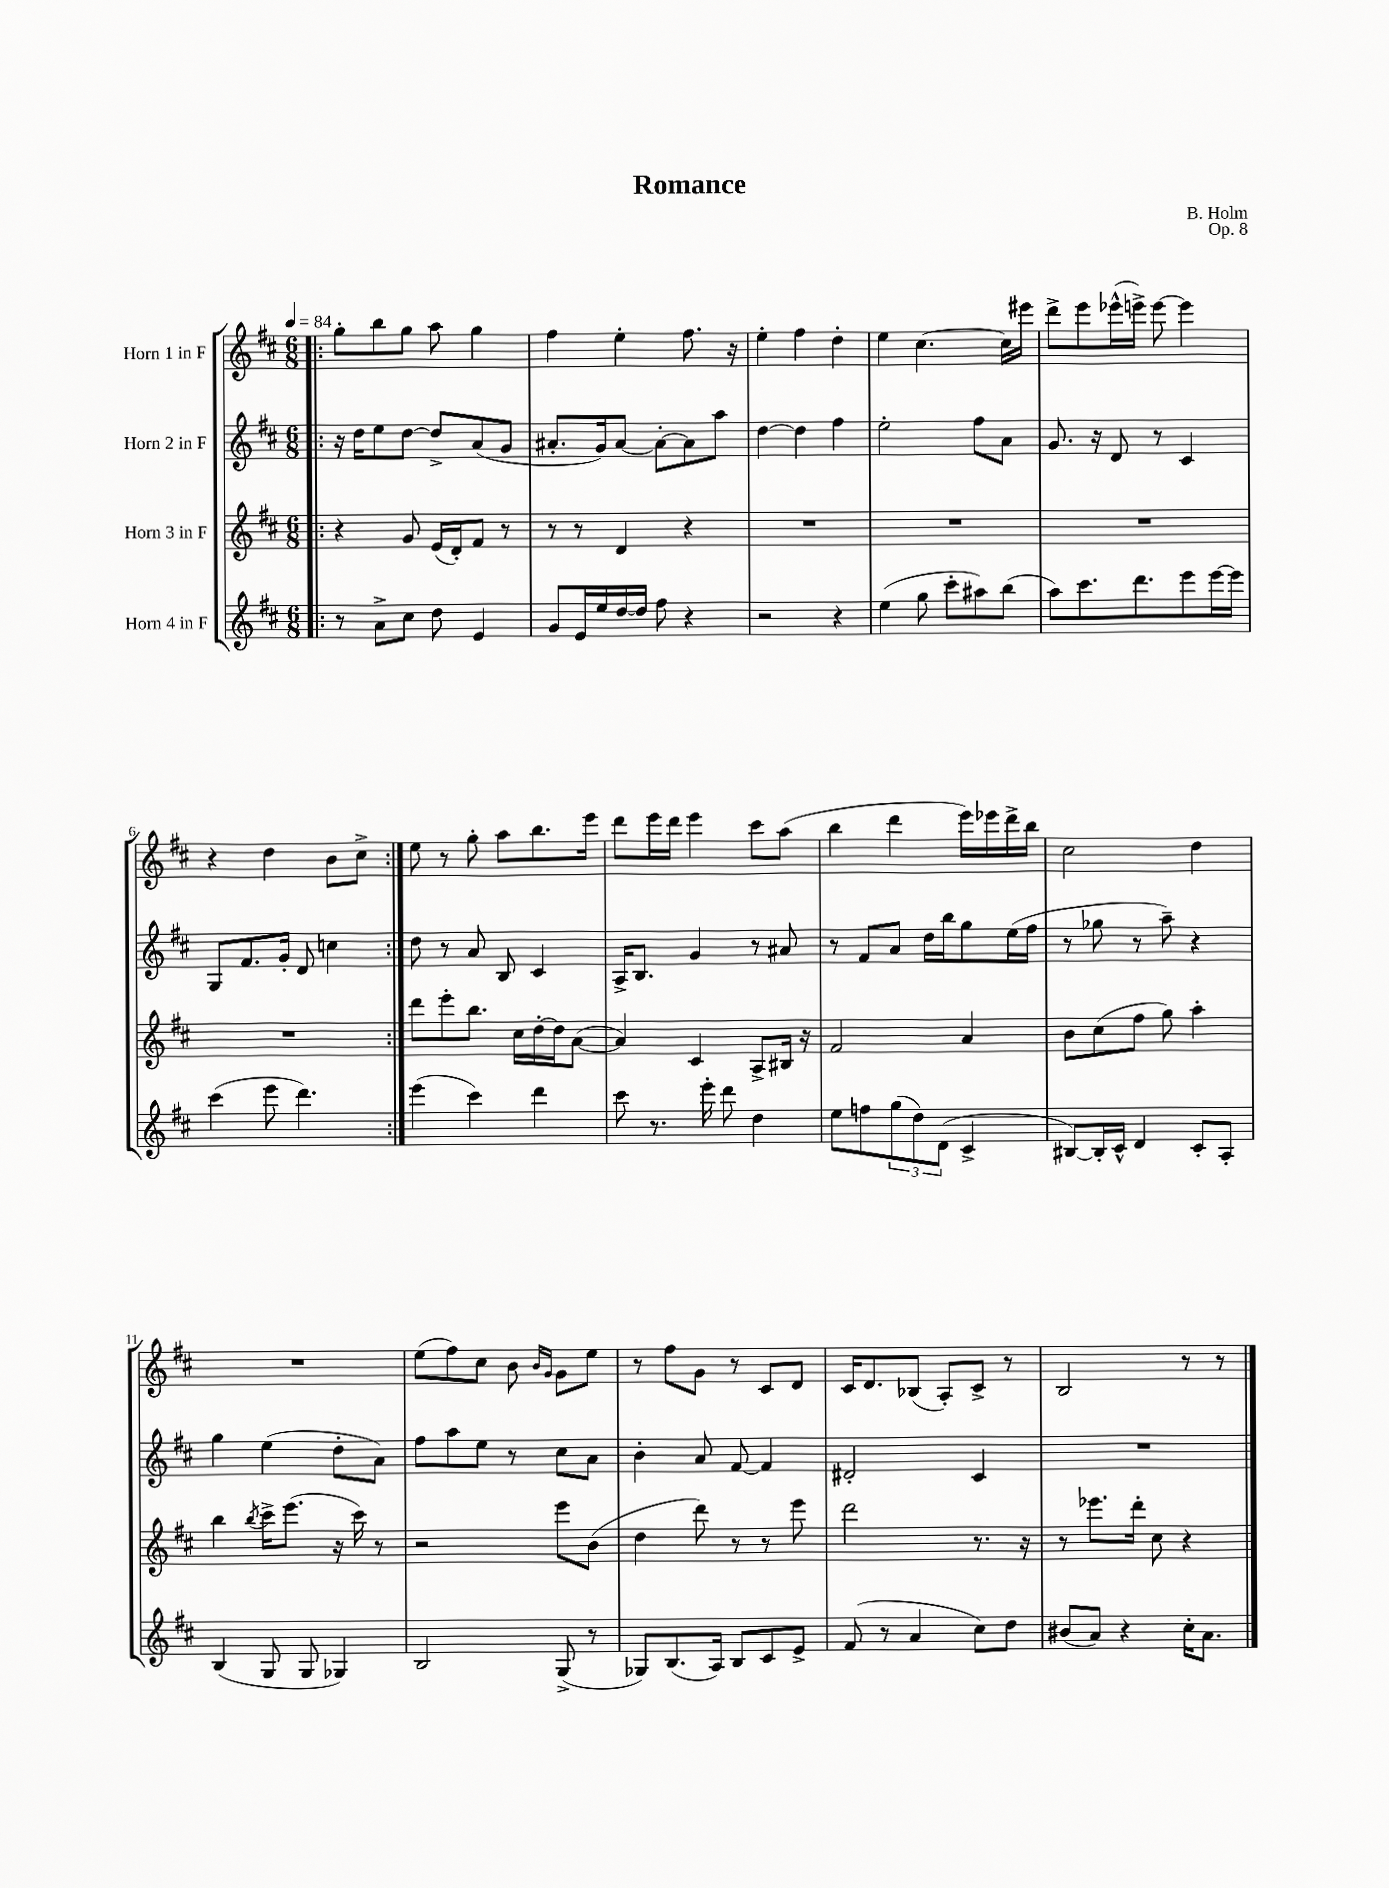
\header { title = "Romance" composer = "B. Holm" opus = "Op. 8" }
<<
\new StaffGroup <<
\new Staff = "s0" \with { instrumentName = "Horn 1 in F" } {
    \clef treble \key d \major \numericTimeSignature \time 6/8 \tempo 4 = 84
    \repeat volta 2 { \bar ".|:" g''8-. b''8 g''8 a''8 g''4 |
    fis''4 e''4-. fis''8. r16 |
    e''4-. fis''4 d''4-. |
    e''4 cis''4.~ cis''16 eis'''16 |
    d'''8-> e'''8 ees'''16-^( e'''16->) e'''8~ e'''4 |
    r4 d''4 b'8 cis''8-> | }
    e''8 r8 g''8-. a''8 b''8. e'''16 |
    d'''8 e'''16 d'''16 e'''4 cis'''8 a''8( |
    b''4 d'''4 e'''16) ees'''16 d'''16-> b''16 |
    cis''2 d''4 |
    R2. |
    e''8( fis''8) cis''8 b'8 \grace { b'16 g'16 } g'8 e''8 |
    r8 fis''8 g'8 r8 cis'8 d'8 |
    cis'16 d'8. bes8( a8-.) cis'8-> r8 |
    b2 r8 r8 \bar "|." |
}
\new Staff = "s1" \with { instrumentName = "Horn 2 in F" } {
    \clef treble \key d \major \numericTimeSignature \time 6/8
    \repeat volta 2 { \bar ".|:" r16 d''16 e''8 d''8~ d''8-> a'8( g'8 |
    ais'8.-. g'16) ais'8~ ais'8~-. ais'8 a''8 |
    d''4~ d''4 fis''4 |
    e''2-. fis''8 a'8 |
    g'8. r16 d'8 r8 cis'4 |
    g8 fis'8. g'16-. d'8 c''4 | }
    d''8 r8 a'8 b8 cis'4 |
    a16-> b8. g'4 r8 ais'8 |
    r8 fis'8 a'8 d''16 b''16 g''8 e''16( fis''16 |
    r8 ges''8 r8 a''8--) r4 |
    g''4 e''4( d''8-. a'8) |
    fis''8 a''8 e''8 r8 cis''8 a'8 |
    b'4-. a'8 fis'8~ fis'4 |
    dis'2-. cis'4 |
    R2. \bar "|." |
}
\new Staff = "s2" \with { instrumentName = "Horn 3 in F" } {
    \clef treble \key d \major \numericTimeSignature \time 6/8
    \repeat volta 2 { \bar ".|:" r4 g'8 e'16( d'16-.) fis'8 r8 |
    r8 r8 d'4 r4 |
    R2. |
    R2. |
    R2. |
    R2. | }
    d'''8 e'''8-. b''8. cis''16 d''16~-. d''16 a'8~( |
    a'4) cis'4 a8-> bis16 r16 |
    fis'2 a'4 |
    b'8 cis''8( fis''8 g''8) a''4-. |
    b''4 \acciaccatura { b''8 } cis'''16-> e'''8.( r16 cis'''16) r8 |
    r2 e'''8 b'8( |
    d''4 d'''8) r8 r8 e'''8 |
    d'''2 r8. r16 |
    r8 ees'''8. d'''16-. cis''8 r4 \bar "|." |
}
\new Staff = "s3" \with { instrumentName = "Horn 4 in F" } {
    \clef treble \key d \major \numericTimeSignature \time 6/8
    \repeat volta 2 { \bar ".|:" r8 a'8-> cis''8 d''8 e'4 |
    g'8 e'16 e''16 d''16~ d''16 fis''8 r4 |
    r2 r4 |
    e''4( g''8 cis'''8-. ais''8) b''8( |
    a''8) cis'''8. d'''8. e'''8 e'''16~ e'''16 |
    cis'''4( e'''8 d'''4.) | }
    e'''4( cis'''4) d'''4 |
    cis'''8 r8. e'''16-. d'''8 d''4 |
    e''8 f''8 \tuplet 3/2 { g''8( d''8) d'8( } cis'4-> |
    bis8~) bis16-. cis'16-^ d'4 cis'8-. a8-. |
    b4( g8 g8 ges4) |
    b2 g8->( r8 |
    ges8) b8.( a16) b8 cis'8 e'8-> |
    fis'8( r8 a'4 cis''8) d''8 |
    bis'8( a'8) r4 cis''16-. a'8. \bar "|." |
}
>>
>>
